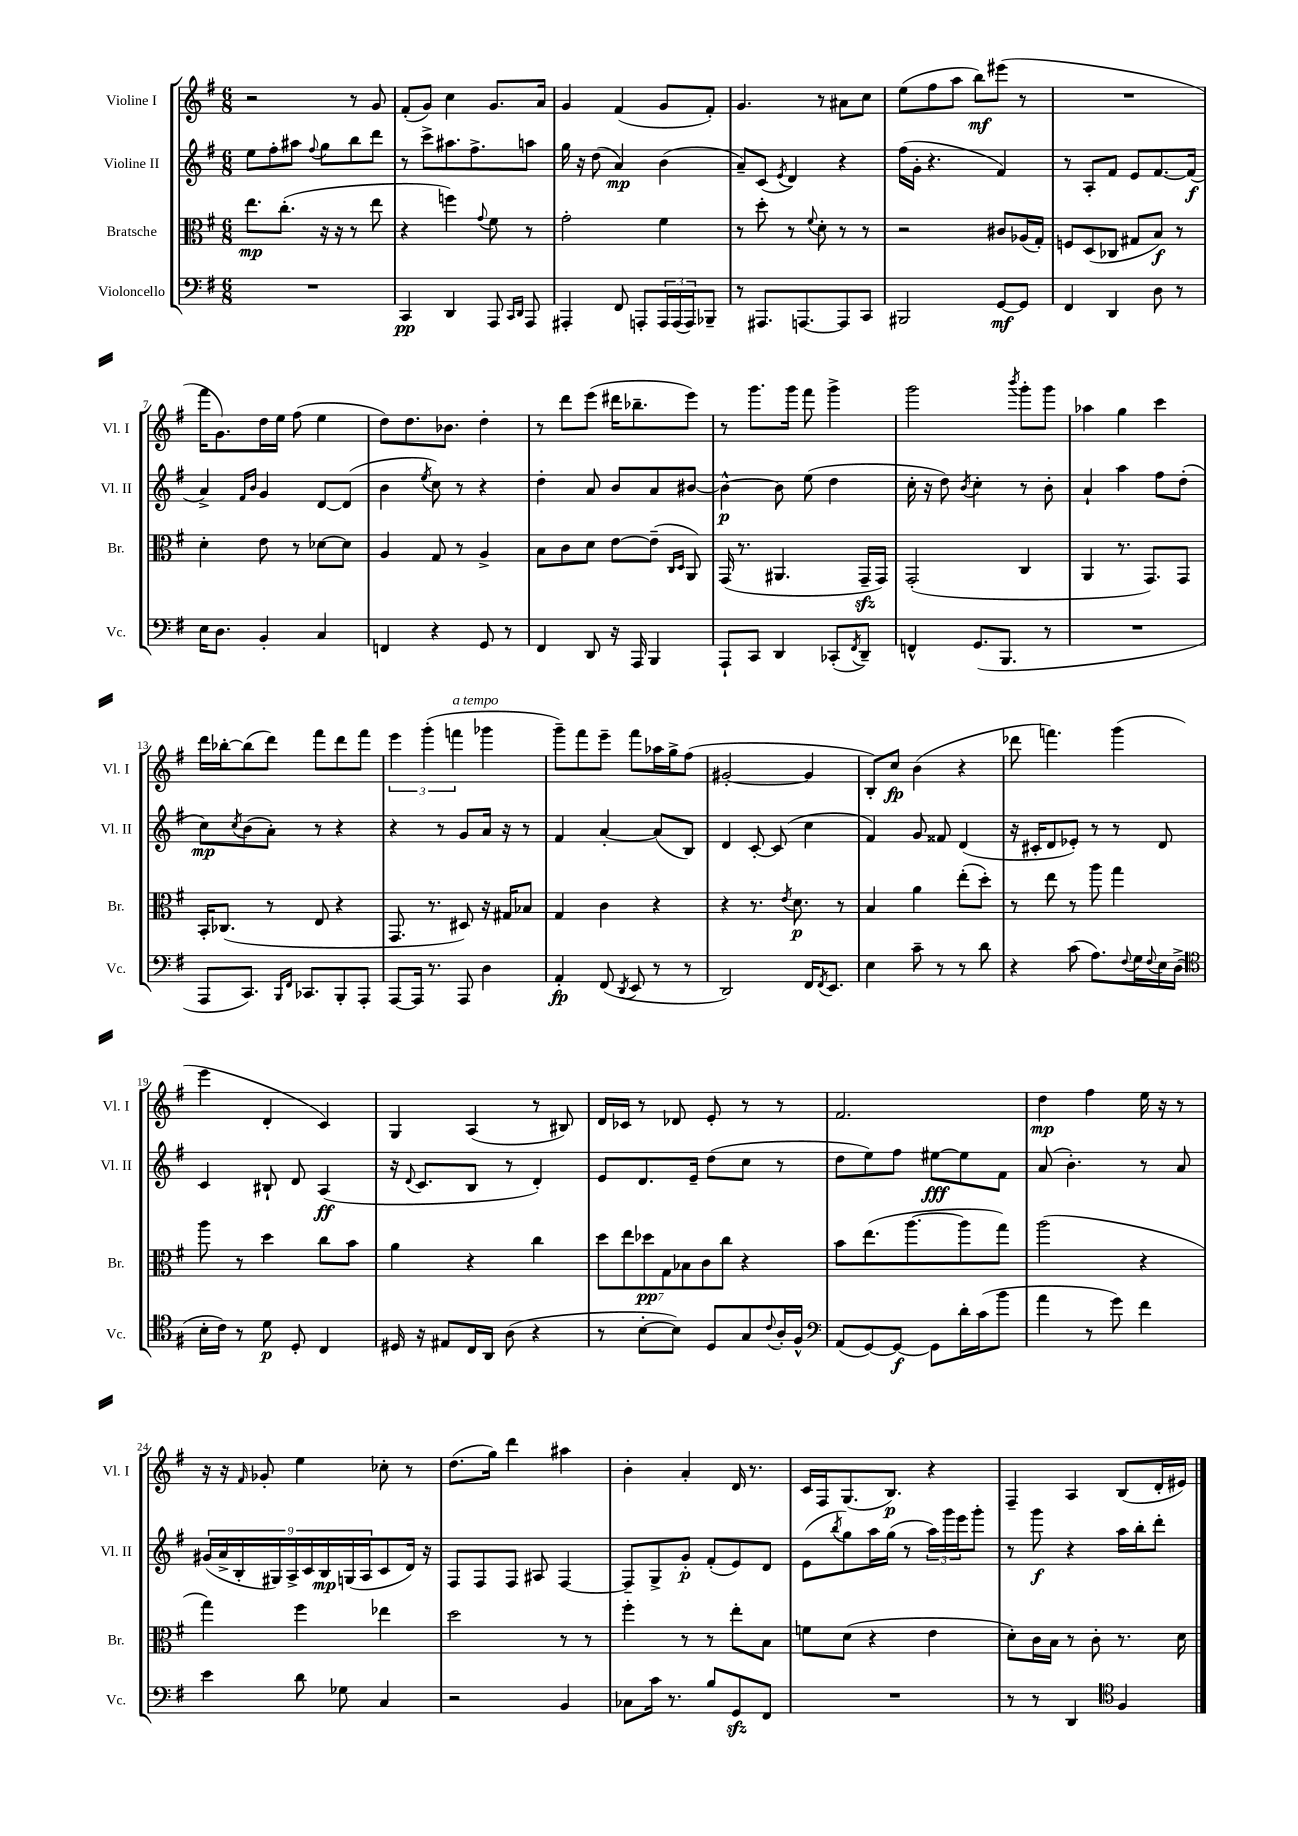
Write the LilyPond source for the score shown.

<<
\new StaffGroup <<
\new Staff = "s0" \with { instrumentName = "Violine I" shortInstrumentName = "Vl. I" } {
    \clef treble \key g \major \numericTimeSignature \time 6/8
    r2 r8 g'8 |
    fis'8-.( g'8) c''4 g'8. a'16 |
    g'4 fis'4( g'8 fis'8-.) |
    g'4. r8 ais'8 c''8 |
    e''8( fis''8 a''8 b''8\mf) eis'''8( r8 |
    R2. |
    fis'''16 g'8.) d''16 e''16 fis''8( e''4 |
    d''8) d''8. bes'8. d''4-. |
    r8 d'''8 e'''8( dis'''16 bes''8.-- e'''8) |
    r8 g'''8. g'''16 fis'''8 g'''4-> |
    g'''2 \acciaccatura { b'''8 } g'''8-. g'''8 |
    aes''4 g''4 c'''4 |
    d'''16 bes''16~-. bes''8( d'''8) fis'''8 d'''8 fis'''8 |
    \tuplet 3/2 { e'''4 g'''4-.( f'''4^\markup { \italic "a tempo" } } ges'''4 |
    g'''8--) fis'''8 e'''8-- fis'''8 aes''16 g''16-> fis''8( |
    gis'2~-. gis'4 |
    b8-.) c''8\fp b'4( r4 |
    des'''8 f'''4.) g'''4( |
    e'''4 d'4-. c'4) |
    g4 a4( r8 bis8) |
    d'16 ces'16 r8 des'8 e'8-. r8 r8 |
    fis'2. |
    d''4\mp fis''4 e''16 r16 r8 |
    r16 r16 \grace { fis'16 } ges'8-. e''4 ces''8-. r8 |
    d''8.( g''16) d'''4 ais''4 |
    b'4-. a'4-. d'16 r8. |
    c'16 fis16 g8.( b8.\p) r4 |
    fis4-- a4 b8( d'16-. eis'16) \bar "|." |
}
\new Staff = "s1" \with { instrumentName = "Violine II" shortInstrumentName = "Vl. II" } {
    \clef treble \key g \major \numericTimeSignature \time 6/8
    e''8 fis''8-. ais''8 \appoggiatura { fis''8 } g''8 b''8 d'''8 |
    r8 c'''8-> ais''8. fis''8.-> a''8 |
    g''16 r16 d''8( a'4\mp) b'4( |
    a'8--) c'8( \acciaccatura { e'8 } d'4) r4 |
    fis''16( g'16-. r4. fis'4) |
    r8 a8-. fis'8 e'8 fis'8.~ fis'16\f( |
    a'4->) \grace { fis'16 b'16 } g'4 d'8~ d'8( |
    b'4 \acciaccatura { e''8 } c''8) r8 r4 |
    d''4-. a'8 b'8 a'8 bis'8~ |
    bis'4~-^\p bis'8 e''8( d''4 |
    c''16-. r16 d''8) \acciaccatura { b'8 } c''4-. r8 b'8-. |
    a'4-! a''4 fis''8 d''8-.( |
    c''8\mp) \acciaccatura { c''8 } b'8( a'8-.) r8 r4 |
    r4 r8 g'8 a'16 r16 r8 |
    fis'4 a'4~-. a'8( b8) |
    d'4 c'8~-. c'8( c''4 |
    fis'4) g'8 fisis'8 d'4( |
    r16 cis'16-. d'8 ees'8-.) r8 r8 d'8 |
    c'4 bis8-! d'8 a4\ff( |
    r16 \appoggiatura { d'8 } c'8. b8 r8 d'4-.) |
    e'8 d'8. e'16-- d''8( c''8 r8 |
    d''8 e''8) fis''8 eis''8~\fff eis''8 fis'8 |
    a'8( b'4.-.) r8 a'8 |
    \tuplet 9/8 { gis'16( a'16-> b16-. gis16) a16-> c'16 b16\mp g16( a16 } c'8 d'16) r16 |
    fis8 fis8 fis8 ais8 fis4~ |
    fis8-- g8-> g'8-.\p fis'8-.( e'8) d'8 |
    e'8( \acciaccatura { b''8 } g''8) a''16 g''16( r8 \tuplet 3/2 { a''16) g'''16 e'''16 } g'''8-. |
    r8 g'''8\f r4 a''16 b''16-. d'''8-. \bar "|." |
}
\new Staff = "s2" \with { instrumentName = "Bratsche" shortInstrumentName = "Br." } {
    \clef alto \key g \major \numericTimeSignature \time 6/8
    e''8.\mp c''8.-.( r16 r16 r8 e''8 |
    r4 f''4) \appoggiatura { g'8 } fis'8 r8 |
    g'2-. fis'4 |
    r8 d''8-. r8 \appoggiatura { fis'8 } d'8-. r8 r8 |
    r2 cis'8 aes16( g16-.) |
    f8 d8( ces8 gis8 b8\f) r8 |
    d'4-. e'8 r8 des'8~ des'8 |
    a4 g8 r8 a4-> |
    b8 c'8 d'8 e'8~ e'8--( \grace { c16 d16 } a,8) |
    g,16( r8. ais,4. g,16--\sfz g,16) |
    g,2-.( c4 |
    a,4 r8. g,8.) g,8 |
    b,16-. ces8.( r8 e8 r4 |
    g,8. r8. dis8) r16 gis16 bes8 |
    g4 c'4 r4 |
    r4 r8. \acciaccatura { e'8 } d'8.\p r8 |
    b4 a'4 e''8-.( d''8-.) |
    r8 e''8 r8 a''8 g''4 |
    a''8 r8 d''4 c''8 b'8 |
    a'4 r4 c''4 |
    \tuplet 7/4 { d''8 e''8 des''8\pp g8 bes8 c'8 c''8 } r4 |
    b'8 e''8.( a''8.~ a''8 g''8) |
    a''2( r4 |
    g''4) fis''4 ees''4 |
    d''2 r8 r8 |
    fis''4-. r8 r8 e''8-. b8 |
    f'8 d'8( r4 e'4 |
    d'8-.) c'16 b16 r8 c'8-. r8. d'16 \bar "|." |
}
\new Staff = "s3" \with { instrumentName = "Violoncello" shortInstrumentName = "Vc." } {
    \clef bass \key g \major \numericTimeSignature \time 6/8
    R2. |
    c,4\pp d,4 a,,8 \grace { c,16 d,16 } a,,8 |
    ais,,4-. fis,8 a,,8-. \tuplet 3/2 { a,,16 a,,16( a,,16) } bes,,8-- |
    r8 ais,,8. a,,8.~ a,,8 c,8 |
    bis,,2 g,8~\mf g,8 |
    fis,4 d,4 d8 r8 |
    e16 d8. b,4-. c4 |
    f,4 r4 g,8 r8 |
    fis,4 d,8 r16 a,,16 b,,4 |
    a,,8-! c,8 d,4 ces,8-.( \acciaccatura { fis,8 } d,8--) |
    f,4-^ g,8.( b,,8. r8 |
    R2. |
    a,,8 c,8.) \grace { b,,16 fis,16 } ces,8. b,,8-. a,,8-. |
    a,,8~ a,,16 r8. a,,8 d4 |
    a,4-.\fp fis,8( \acciaccatura { d,8 } e,8 r8 r8 |
    d,2) fis,16 \acciaccatura { fis,8 } e,8. |
    e4 c'8-- r8 r8 d'8 |
    r4 c'8( a8.) \appoggiatura { fis8 } g16 \appoggiatura { fis8 } e16 d16->( |
    \clef tenor b16-. c'16) r8 d'8\p d8-. c4 |
    dis16 r16 eis8 c16 a,16 a8( r4 |
    r8 b8~-. b8) d8 g8 \appoggiatura { c'8 } a16-. fis16-^ |
    \clef bass a,8( g,8~) g,8~\f g,8 d'16-. c'16( b'8 |
    a'4 r8 g'8) fis'4 |
    e'4 d'8 ges8 c4 |
    r2 b,4 |
    ces8 c'16 r8. b8 g,8\sfz fis,8 |
    R2. |
    r8 r8 d,4 \clef tenor fis4 \bar "|." |
}
>>
>>
